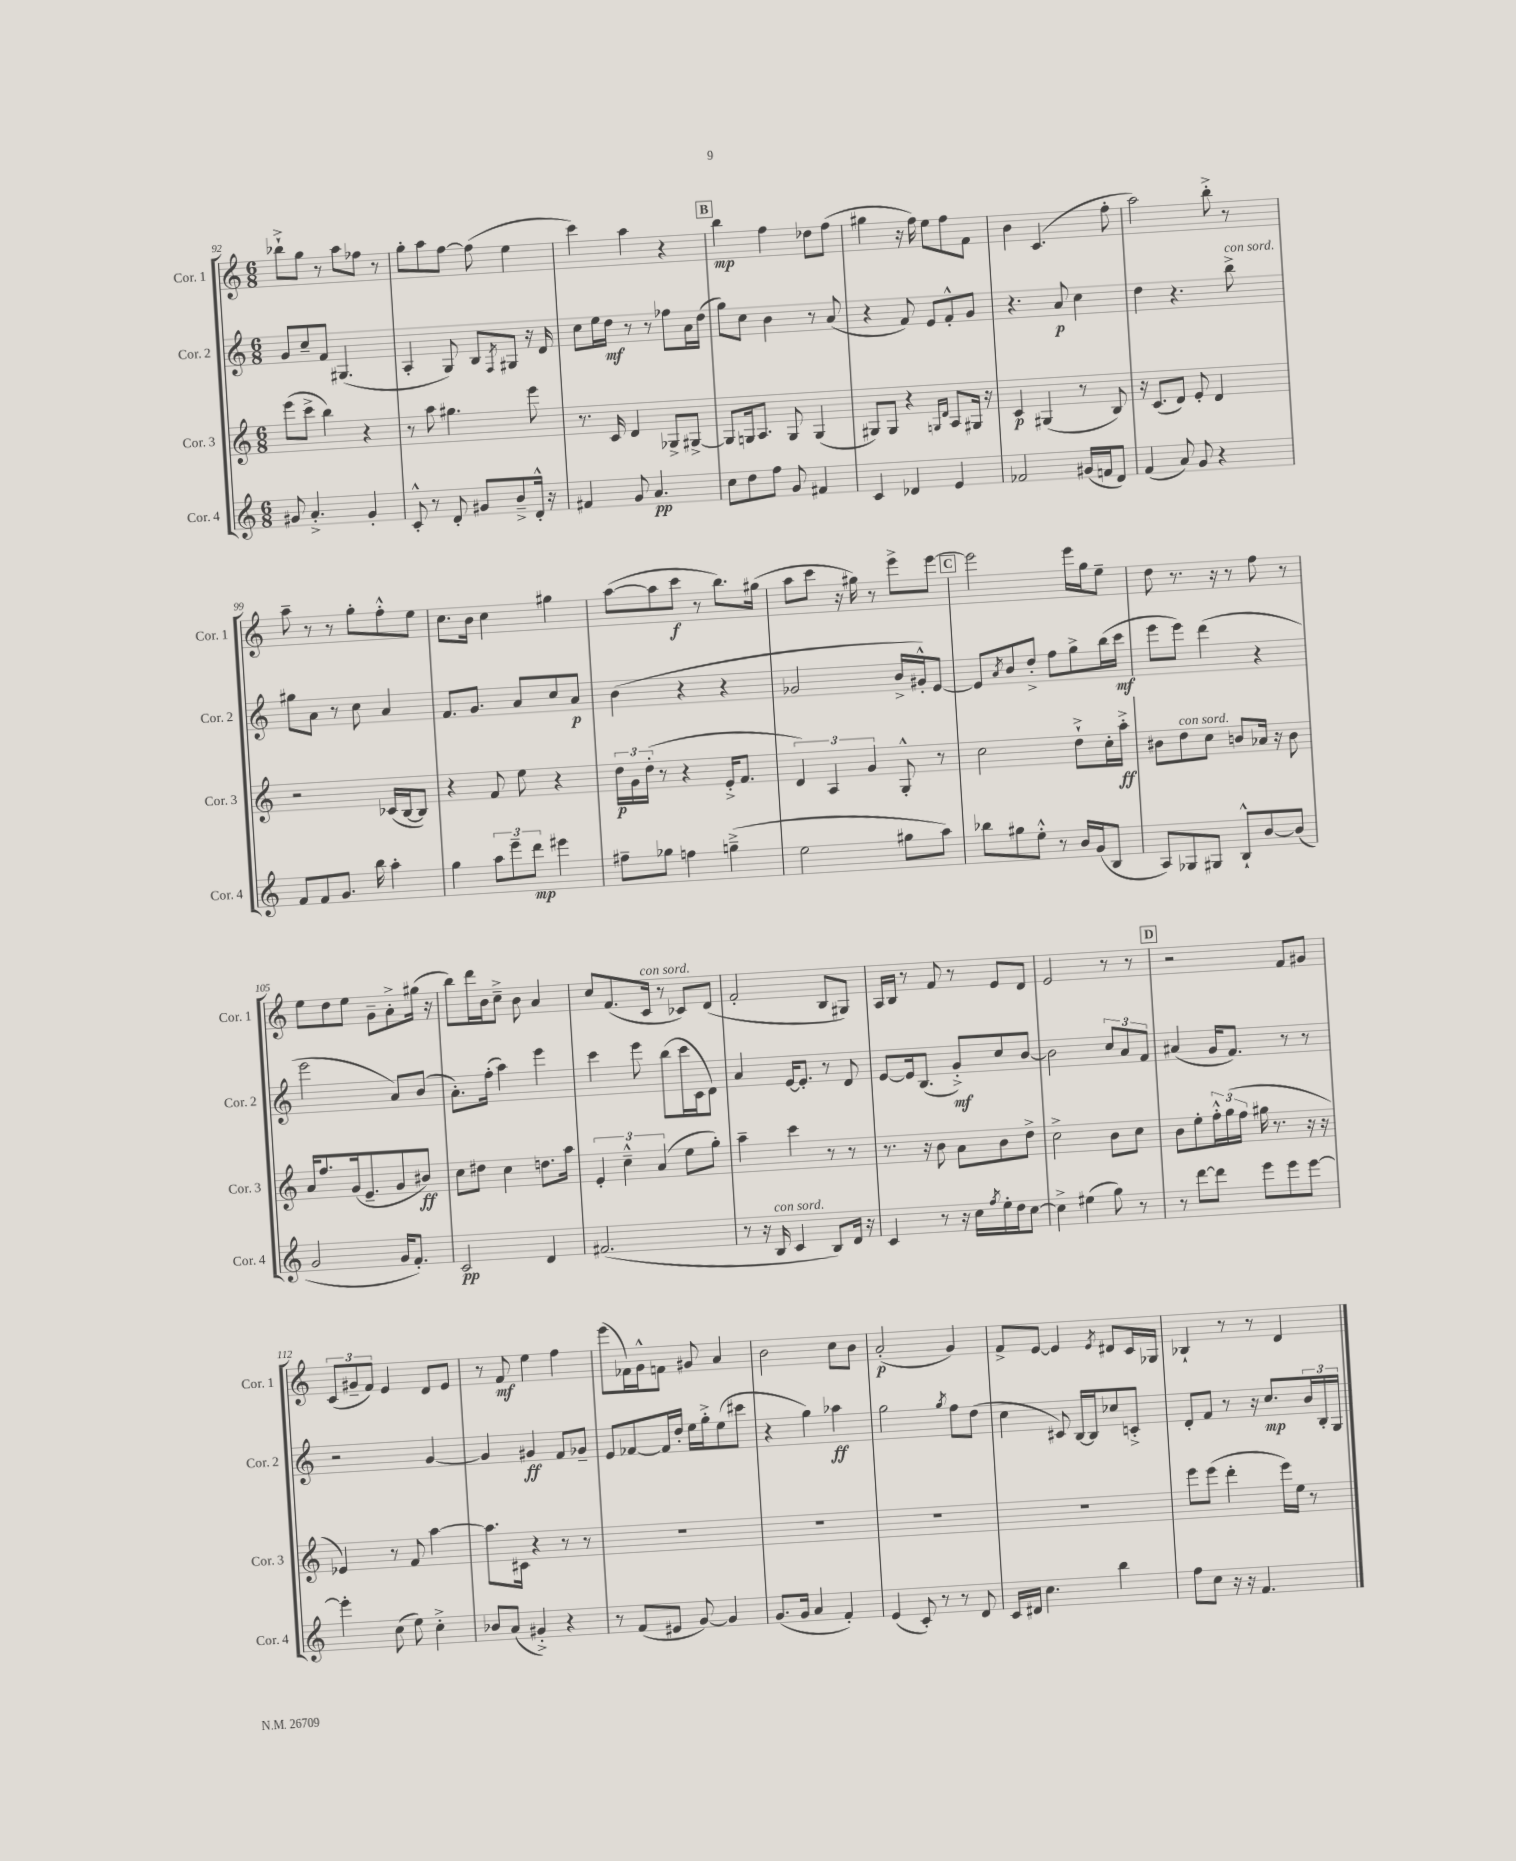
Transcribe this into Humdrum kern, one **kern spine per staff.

**kern	**kern	**kern	**kern
*staff4	*staff3	*staff2	*staff1
*clefG2	*clefG2	*clefG2	*clefG2
*k[]	*k[]	*k[]	*k[]
*M6/8	*M6/8	*M6/8	*M6/8
8g#	(8eee	8g	8bb-`^
4.a'^	8ccc^	8cc~	8gg
.	4bb)	8f	8r
.	.	(4.G#	8aa
4g#'	4r	.	8ff-
.	.	.	8r
=	=	=	=
8c'^^	8r	4A'	8gg'
8r	8aa	.	8aa
8d'	4.gg#	8G)	[8ff
8g#	.	8B	(8ff]
.	.	8qF	.
8b~^	.	8G#	4ee
16d'^^	8eee	16r	.
16r	.	16d	.
=	=	=	=
4f#	8.r	8cc	4ccc)
.	.	16ee	.
.	16c	16dd	.
8g	4d	8r	4aa
4.a	.	8r	.
.	8G-^	8ff-	4r
.	[8G#^	16a	.
.	.	(16dd	.
=	=	=	=
8cc	8G#]	8gg)	4bb
8dd	16G	8cc	.
.	8.A	.	.
8ff	.	4b	4ff
8g	8G	.	.
4f#	(4G	8r	8dd-
.	.	(8a	(8ff
=	=	=	=
4c	8G#)	4r	4gg#
.	8G#	.	.
4d-	4r	8f)	16r
.	.	.	16ff)
.	.	8e	8ee
.	16qqG	.	.
.	16qqd	.	.
4e	8A	8f'^^	8ff
.	16G#	8g	8f
.	16r	.	.
=	=	=	=
2f-	4c	4.r	4b
.	(4G#	.	(4.c
.	.	8a	.
(16g#	8r	4cc	.
16f	.	.	.
8d)	8B)	.	8ff'
=	=	=	=
(4f	16r	4dd	2aa)
.	(8.c	.	.
8a)	8d)	4.r	.
8g	8e'	.	.
4r	4d	.	8bb'^
.	.	8bb^	8r
=	=	=	=
8f	2r	8gg#	8aa~
8f	.	8a	8r
8.g	.	8r	8r
.	.	8cc	8gg'
16bb	.	.	.
4aa'	(16c-	4a	8ff'^^
.	[16B	.	.
.	8B])	.	8ee
=	=	=	=
4gg	4r	8.f	8.cc
.	.	8.g	16b
12aa	8f	.	4cc
12eee~	.	.	.
.	8ee	8a	.
12ddd	.	.	.
4eee#	4r	8cc	4gg#
.	.	8a	.
=	=	=	=
8ff#~	24dd	(4b	([8aa
.	24g	.	.
.	(24dd'	.	.
8gg-	8r	.	8aa]
4ff	4r	4r	8ccc
.	.	.	8r
(4gg~^	16e'^	4r	8.bb)
.	8.f	.	.
.	.	.	(16gg#
=	=	=	=
2ee	6d)	2g-	8aa
.	.	.	8ccc
.	6A	.	.
.	.	.	16r
.	.	.	16gg#)
.	6g	.	.
.	.	.	8r
8gg#	8G'^^	16b^	8eee^
.	.	16g#'^^)	.
8aa)	8r	[8e	[8eee
=	=	=	=
8bb-	2cc	8e]	2eee]
.	.	8qa	.
8gg#	.	8b	.
8ee'^^	.	8dd'^	.
8r	.	8ff	.
16b	8dd`^	8gg^	16eee
(16g	.	.	16gg
8B	16cc'	(16bb	8ee~
.	16aa'^	16ccc	.
=	=	=	=
8A)	8b#	8eee	8dd
8G-	8dd	8eee)	8.r
8G#	8cc	(4ddd	.
.	.	.	16r
8B`^^	8b	.	8r
[8b	16a-	4r	8ff
.	16r	.	.
(8b]	8b	.	8r
=	=	=	=
2g	16a	2eee	8ee
.	8.ff	.	.
.	.	.	8dd
.	(16g	.	8ee
.	8.e~	.	.
.	.	.	8g~
16g	8g	8a)	8a'^
8.f')	.	.	.
.	8b#)	(8b	(16gg#
.	.	.	16r
=	=	=	=
2c	8cc	8.a')	8bb)
.	8dd#	.	16ddd
.	.	(16ff'	16b
.	4cc	4aa)	8cc~^
.	.	.	8b
4d	8.dd	4eee	4a
.	16aa	.	.
=	=	=	=
(2.f#	6e'	4ccc	8cc
.	.	.	(8.f
.	6cc~^^	.	.
.	.	8eee	.
.	.	.	16c
.	(6a	.	.
.	.	(8bb	8r
.	8ee	16ccc	8c-)
.	.	16c	.
.	8gg')	8d)	(8d
=	=	=	=
8r	4aa~	4a	2f'
16r	.	.	.
16B	.	.	.
4c	4ccc	[16e	.
.	.	8.e']	.
8B)	8r	8r	8B
16d	8r	8d	8G#)
16r	.	.	.
=	=	=	=
4c	8.r	[8e	16A
.	.	.	16B
.	.	16e]	8r
.	16r	(8.B	.
8r	8b	.	8f
16r	8a	8g'^)	8r
16cc	.	.	.
8qff	.	.	.
16ee'	8b	8cc	8e
16dd	.	.	.
[8cc	8dd^	[8b	8d
=	=	=	=
4cc^]	2cc^	2b]	2e
(4ee#	.	.	.
8gg)	8b	12cc	8r
.	.	12a	.
8r	8cc	.	8r
.	.	12f	.
=	=	=	=
8r	8b	(4a#	2r
[8ddd	8ee'	.	.
8ddd]	24ff'^^	16g	.
.	(24gg	.	.
.	.	8.f)	.
.	24ff	.	.
8eee	16gg#	.	.
.	8.r	.	.
8eee	.	8r	8f
[8eee	16r	8r	8g#
.	16r	.	.
=	=	=	=
4eee']	4e-)	2r	(12c
.	.	.	12g#~
.	.	.	12f)
(8cc	8r	.	4e
8ee)	8f	.	.
4cc'^	[4aa	[4g	8d
.	.	.	8e
=	=	=	=
8b-	8.aa]	4g]	8r
(8a	.	.	8f
.	16c#	.	.
4g#'^)	4r	4g#	4ee
4r	8r	8f	4ff
.	8r	8g-~	.
=	=	=	=
8r	2.r	8e	(8eee
(8f	.	[8f-	16f-)
.	.	.	16g^^
8e#	.	16f-]	8f
.	.	16dd'	.
[8g)	.	16ee	8g#
.	.	16gg'^	.
4g]	.	(8ee	4a
.	.	8ccc#	.
=	=	=	=
(8.g	2.r	4r	2b
16g	.	.	.
4a	.	4gg)	.
4f')	.	4aa-	8cc
.	.	.	8b
=	=	=	=
(4e	2.r	2gg	(2a'
8c')	.	.	.
8r	.	.	.
.	.	8qgg	.
8r	.	8ff	4g)
8d	.	(8dd	.
=	=	=	=
16c	2.r	4cc	8f^
16d#	.	.	.
4.cc	.	.	[8e
.	.	8c#)	4e]
.	.	[16B	.
.	.	16B]	.
.	.	.	8qe
4bb	.	8cc-	8d#
.	.	8c'^	16c
.	.	.	16G-
=	=	=	=
8ff	8eee	8d'	4B-`
8cc	(8eee	8f	.
16r	4ddd'	8r	8r
16r	.	.	.
4.f	.	16r	8r
.	.	8.cc	.
.	16eee)	.	4d
.	16ee	.	.
.	8r	24b	.
.	.	24B'	.
.	.	24G	.
==	==	==	==
*-	*-	*-	*-
